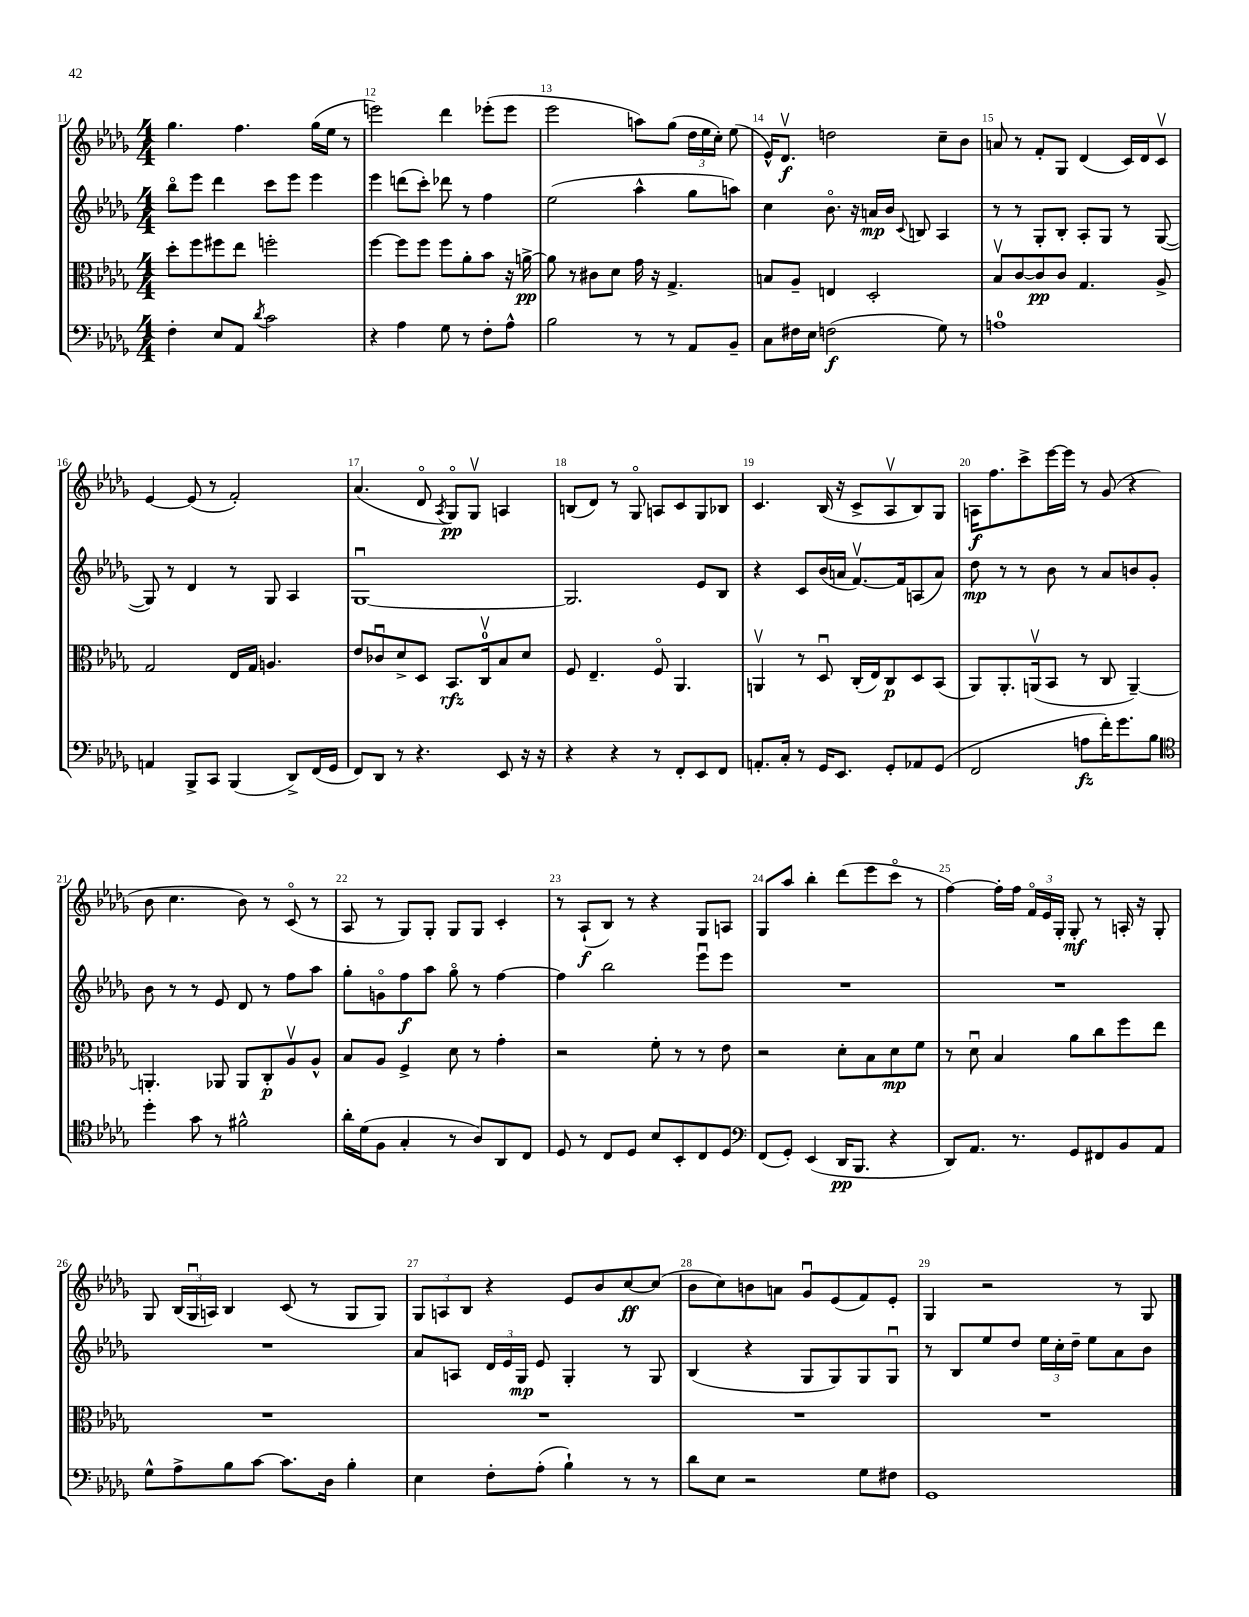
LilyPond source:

<<
\new StaffGroup <<
\new Staff = "s0" {
    \clef treble \key des \major \numericTimeSignature \time 4/4
    \autoBeamOff ges''4. f''4. ges''16[( ees''16] r8 |
    e'''2) des'''4 ees'''8[-.( ees'''8] |
    ees'''2 a''8[) ges''8]( \tuplet 3/2 { des''16[ ees''16 c''16]-.) } ees''8( |
    ees'16[-^) des'8.]\upbow\f d''2 c''8[-- bes'8] |
    a'8 r8 f'8[-. ges8] des'4( c'16[) des'16 c'8]\upbow |
    ees'4~ ees'8( r8 f'2-.) |
    aes'4.( des'8\flageolet \acciaccatura { aes8 } ges8[\flageolet\pp) ges8]\upbow a4 |
    b8[( des'8]) r8 ges8\flageolet a8[ c'8 ges8 bes8] |
    c'4. bes16( r16 c'8[-> aes8\upbow bes8) ges8] |
    a16[\f f''8. c'''8-> ees'''16~ ees'''16] r8 ges'8( r4 |
    bes'8 c''4. bes'8) r8 c'8\flageolet( r8 |
    aes8 r8 ges8[) ges8]-. ges8[ ges8] c'4-. |
    r8 aes8[-!\f( bes8]) r8 r4 ges8[ a8] |
    ges8[ aes''8] bes''4-. des'''8[( ees'''8 c'''8]\flageolet r8 |
    f''4~) f''16[-. f''16] \tuplet 3/2 { f'16[\flageolet ees'16 ges16]-. } ges8-.\mf r8 a16-. r16 ges8-. |
    ges8 \tuplet 3/2 { bes16[( ges16\downbow a16]) } bes4 c'8( r8 ges8[ ges8]) |
    \tuplet 3/2 { ges8[ a8 bes8] } r4 ees'8[ bes'8 c''8~\ff c''8]( |
    bes'8[ c''8) b'8 a'8] ges'8[\downbow ees'8( f'8) ees'8]-. |
    ges4 r2 r8 ges8 \bar "|." |
}
\new Staff = "s1" {
    \clef treble \key des \major \numericTimeSignature \time 4/4
    \autoBeamOff bes''8[\flageolet ees'''8] des'''4 c'''8[ ees'''8] ees'''4 |
    ees'''4 d'''8[( c'''8]-.) des'''8 r8 f''4 |
    ees''2( aes''4-^ ges''8[ a''8]) |
    c''4 bes'8.\flageolet r16 a'16[\mp bes'16] \appoggiatura { c'8 } b8 aes4 |
    r8 r8 ges8[-. bes8]-. aes8[-. ges8] r8 ges8~( |
    ges8) r8 des'4 r8 ges8 aes4 |
    ges1~\downbow |
    ges2. ees'8[ bes8] |
    r4 c'8[ bes'16( a'16] f'8.[~\upbow) f'16 a8( a'8]) |
    des''8\mp r8 r8 bes'8 r8 aes'8[ b'8 ges'8]-. |
    bes'8 r8 r8 ees'8 des'8 r8 f''8[ aes''8] |
    ges''8[-. g'8\flageolet f''8\f aes''8] ges''8\flageolet r8 f''4~ |
    f''4 bes''2 ees'''8[\downbow ees'''8] |
    R1 |
    R1 |
    R1 |
    aes'8[ a8] \tuplet 3/2 { des'16[ ees'16 ges16]\mp } ees'8 ges4-. r8 ges8 |
    bes4( r4 ges8[ ges8) ges8 ges8]\downbow |
    r8 bes8[ ees''8 des''8] \tuplet 3/2 { ees''16[ c''16-. des''16]-- } ees''8[ aes'8 bes'8] \bar "|." |
}
\new Staff = "s2" {
    \clef alto \key des \major \numericTimeSignature \time 4/4
    \autoBeamOff des''8[-. f''8 fis''8 ees''8] f''2-. |
    f''4~ f''8[ f''8] f''8[ aes'8-. bes'8] r16 a'16~->\pp |
    a'8 r8 cis'8[ des'8] ges'16 r16 ges4.-> |
    b8[ aes8]-- e4 des2-. |
    bes8[\upbow c'8~ c'8\pp c'8] ges4. aes8-> |
    ges2 ees16[ ges16] a4. |
    ees'8[ ces'8\downbow des'8-> des8] bes,8.[\rfz c16-0\upbow bes8 des'8] |
    f8 ees4.-- f8\flageolet aes,4. |
    a,4\upbow r8 des8\downbow c16[-.( ees16) c8\p des8 bes,8]( |
    aes,8[) aes,8.-. a,16\upbow( bes,8] r8 c8 a,4~--) |
    a,4.-. aes,8 aes,8[ c8-.\p aes8\upbow aes8]-^ |
    bes8[ aes8] f4-> des'8 r8 ges'4-. |
    r2 f'8-. r8 r8 ees'8 |
    r2 des'8[-. bes8 des'8\mp f'8] |
    r8 des'8\downbow bes4 aes'8[ c''8 f''8 ees''8] |
    R1 |
    R1 |
    R1 |
    R1 \bar "|." |
}
\new Staff = "s3" {
    \clef bass \key des \major \numericTimeSignature \time 4/4
    \autoBeamOff f4-. ees8[ aes,8] \acciaccatura { des'8 } c'2 |
    r4 aes4 ges8 r8 f8[-. aes8]-^ |
    bes2 r8 r8 aes,8[ bes,8]-- |
    c8[ fis16 ees16] f2\f( ges8) r8 |
    a1-0 |
    a,4 bes,,8[-> c,8] bes,,4( des,8[->) f,16( ges,16] |
    f,8[) des,8] r8 r4. ees,8 r16 r16 |
    r4 r4 r8 f,8[-. ees,8 f,8] |
    a,8.[-. c16]-. r8 ges,16[ ees,8.] ges,8[-. aes,8 ges,8]( |
    f,2 a8[\fz f'16-.) ges'8. bes8] |
    \clef tenor des''4-. ges'8 r8 fis'2-^ |
    aes'16[-. des'16( f8] ges4-. r8 aes8[) aes,8 c8] |
    des8 r8 c8[ des8] bes8[ bes,8-. c8 des8] |
    \clef bass f,8[( ges,8]-.) ees,4( des,16[\pp bes,,8.] r4 |
    des,8[) aes,8.] r8. ges,8[ fis,8 bes,8 aes,8] |
    ges8[-^ aes8-> bes8 c'8]~ c'8.[ des16] bes4-. |
    ees4 f8[-. aes8]-.( bes4-!) r8 r8 |
    des'8[ ees8] r2 ges8[ fis8] |
    ges,1 \bar "|." |
}
>>
>>
\layout { \context { \Score currentBarNumber = #11 \override BarNumber.break-visibility = ##(#f #t #t) barNumberVisibility = #all-bar-numbers-visible } }
